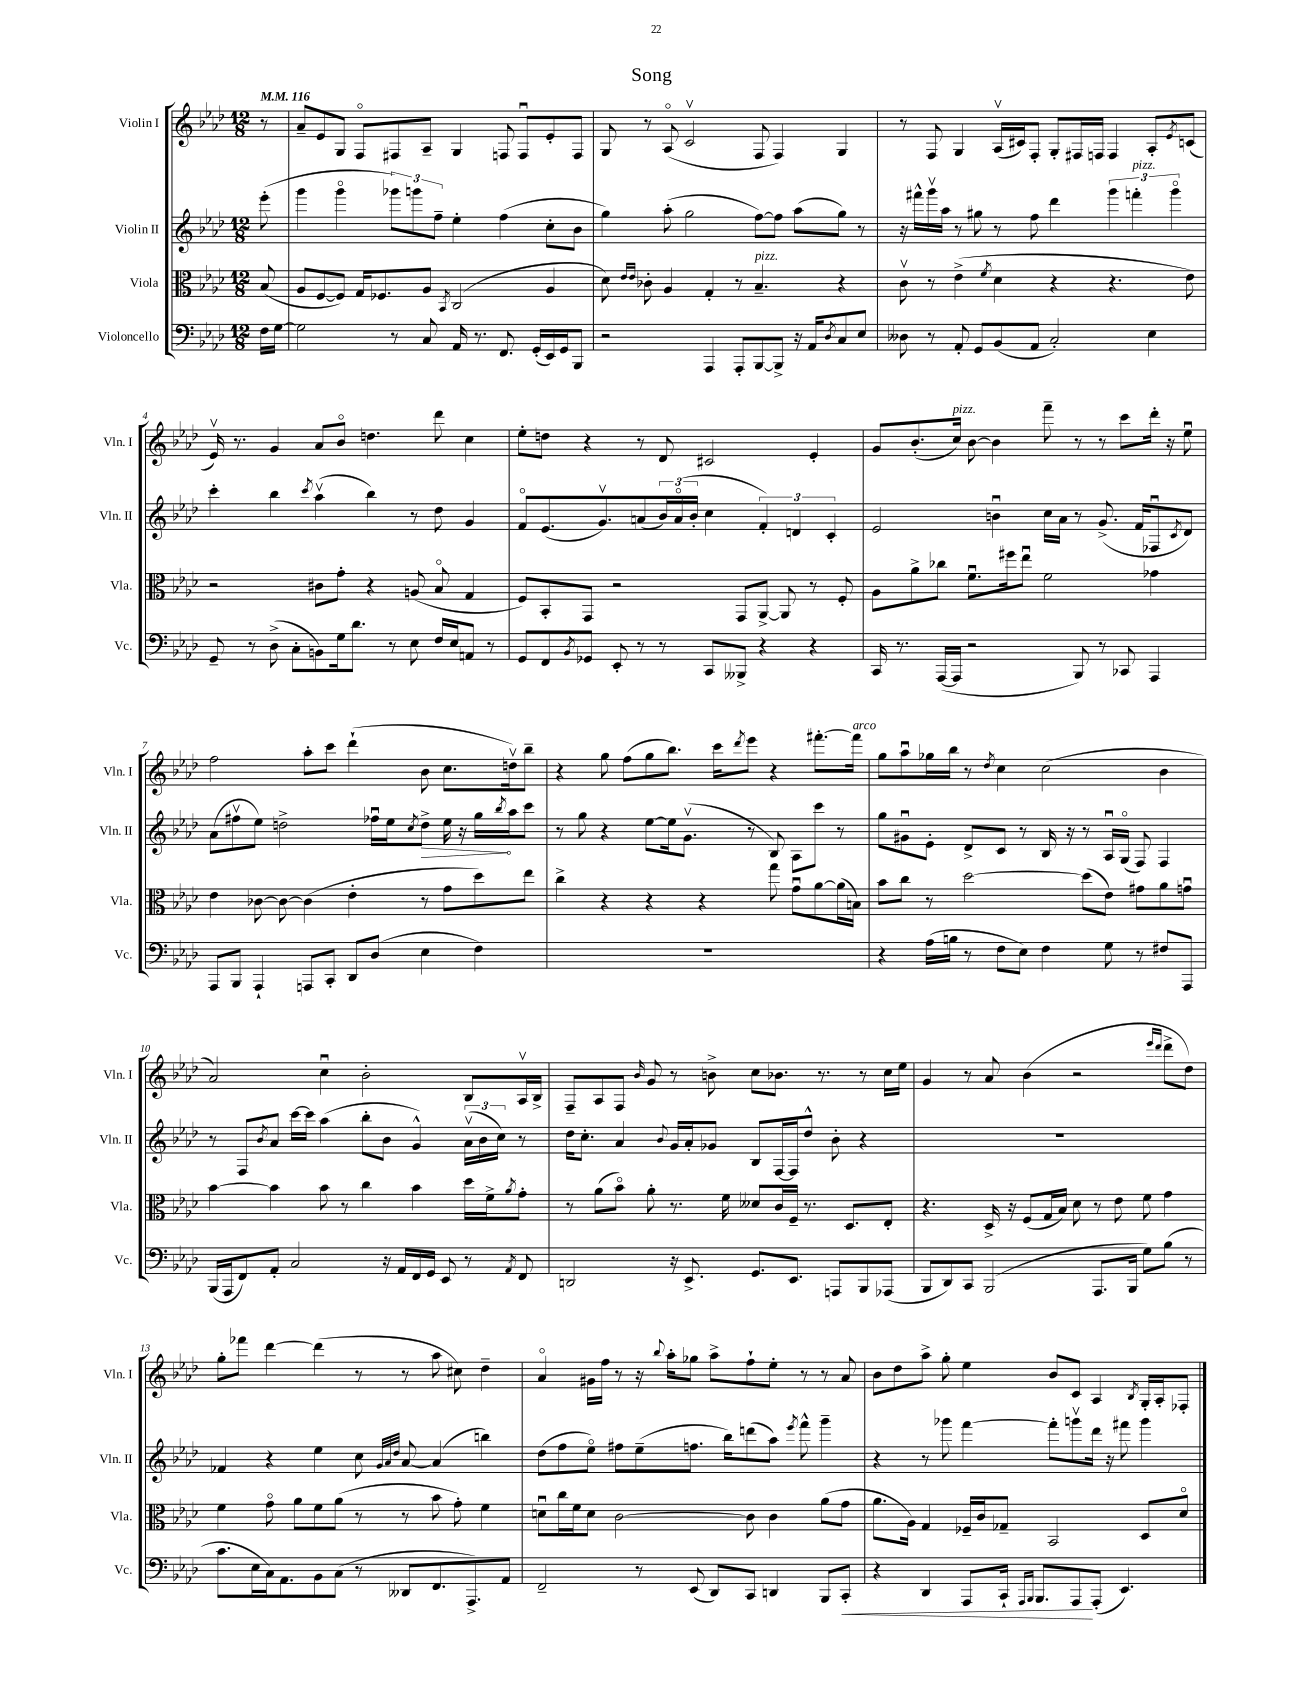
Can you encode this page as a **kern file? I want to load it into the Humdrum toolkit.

**kern	**kern	**kern	**kern
*staff4	*staff3	*staff2	*staff1
*clefF4	*clefC3	*clefG2	*clefG2
*k[b-e-a-d-]	*k[b-e-a-d-]	*k[b-e-a-d-]	*k[b-e-a-d-]
*M12/8	*M12/8	*M12/8	*M12/8
*MM116	*MM116	*MM116	*MM116
16F	(8B-	(8eee-'	8r
[16G	.	.	.
=	=	=	=
2G]	8A-	4ggg	8a-~
.	[8F	.	8e-
.	8F])	4gggo	8G
.	16G	.	8Fo
.	8.F-	.	.
8r	.	12ggg-)	8F#
.	.	12ggg	.
8C	8A-	.	8A-~
.	.	12ff~	.
.	8qBB-	.	.
16AA-	(2C	4ee-'	4G
8.r	.	.	.
8.FF	.	(4ff	8F
.	.	.	8Fu
(16GG'	.	.	.
16EE-)	4A-	8cc'	8e-'
16GG	.	.	.
8BBB-	.	8b-	8F
=	=	=	=
2r	8d-)	4gg)	8G
.	16qqe-	.	.
.	16qqe-	.	.
.	8c-'	.	8r
.	4A-	(8aa-'	(8A-o
.	.	2gg	2cv
4AAA-	4G'	.	.
8AAA-'	8r	.	.
[8BBB-	4.B-~	[8ff)	8F
8BBB-^]	.	8ff]	4F)
16r	.	(8aa-	.
16AA-	.	.	.
8qD-	.	.	.
8C	4r	8gg)	4G
8E-	.	8r	.
=	=	=	=
8D--	8cv	16r	8r
.	.	16fff#^^	.
8r	8r	16gggv	8F
.	.	16aa-	.
8AA-'	(4e-^	8r	4G
8GG	.	8gg#	.
.	8qf	.	.
(8BB-	4d-	8r	(16A-v
.	.	.	16c#)
8AA-	.	8ff	8F'
2C')	4r	4ddd-	8G'
.	.	.	16F#
.	.	.	16F
.	4.r	6ggg	4F
.	.	6fff'	.
4E-	.	.	8A-'
.	.	6gggo	.
.	.	.	8qe-
.	8e-)	.	(8c
=	=	=	=
8GG~	2r	4ccc'	16e-v)
.	.	.	8.r
8r	.	.	.
(8D-^	.	4bb-	4g
8C'	.	.	.
.	.	8qccc	.
8BB)	8c#	(4aa-v	8a-
16G	8g'	.	8b-o
8.d-	.	.	.
.	4r	4bb-)	4.dd
8r	.	.	.
8E-	(8A	8r	.
16F	8B-o	8dd-	8ddd-
16E-	.	.	.
8AA	4G	4g	4cc
8r	.	.	.
=	=	=	=
8GG	8F)	8fo	8ee-'
8FF	8BB-'	(8.e-	8dd
8qBB-	.	.	.
8GG-	8GG	.	4r
.	.	8.gv)	.
8EE-'	2r	.	.
8r	.	(8a	8r
8r	.	24b-)	8d-
.	.	(24ao	.
.	.	24b-'	.
8CC	.	4cc	2c#
8BBB--^	8GG	.	.
4r	[8AA-^	6f')	.
.	8AA-]	.	.
.	.	6d	.
4r	8r	.	4e-'
.	.	6c'	.
.	8F'	.	.
=	=	=	=
16CC	8A-	2e-	8g
8.r	.	.	.
.	8a-^	.	(8.b-'
([16AAA-	8cc-	.	.
16AAA-]	.	.	16cc)
2r	8.fu	.	[8b-
.	.	4bu	4b-]
.	16ff#	.	.
.	8ee-u	.	.
.	2f	16cc	8fff~
.	.	16a-	.
8BBB-)	.	8r	8r
8r	.	(8.g^	8r
8CC-	.	.	8ccc
.	.	16f	.
4AAA-	4g-	8F-u	16ddd-'
.	.	.	16r
.	.	8qc	.
.	.	8d-)	8ee-u
=	=	=	=
8AAA-	4e-	(8a-	2ff
8BBB-	.	8ff#v	.
4AAA-`	[8c-	8ee-)	.
.	8c-_	2dd^	.
8AAA	(4c-]	.	8aa-'
8CC'	.	.	8ccc
8DD-	4e-'	.	(4ddd-`
(8D-	.	16ff-u	.
.	.	16ee-	.
.	.	8qcc	.
4E-	8r	8dd^	8b-
.	8g	16ee-	8.cc
.	.	16r	.
4F)	8dd-)	16gg	.
.	.	8qbb-	.
.	.	16aa-	16ddv)
.	8ee-	8ccc	8bb-~
=	=	=	=
1.r	4cc^	8r	4r
.	.	8gg	.
.	4r	4r	8gg
.	.	.	(8ff
.	4r	[8ee-	8gg
.	.	16ee-]	8.bb-)
.	.	(8.gv	.
.	4r	.	.
.	.	.	16ccc
.	.	.	8qddd-
.	.	8r	8eee-
.	8gg	8B-)	4r
.	8gu	8A-	.
.	[8a-	8ccc	[8.fff#'
.	(16a-]	8r	.
.	16B)	.	16fff#]
=	=	=	=
4r	8b-	8gg	8gg
.	8cc	8g#u	8aa-u
(16A-	8r	8e-'	16gg-
16B	.	.	16bb-
8r	[2dd-	8d-^	8r
.	.	.	8qdd-
8F	.	8c	4cc
8E-)	.	8r	.
4F	.	16B-	(2cc
.	.	16r	.
.	(8dd-]	8r	.
8G	8e-)	16A-u	.
.	.	(16Go	.
8r	8g#	8F)	.
8F#	8a-	4F	4b-
8AAA-	8gu	.	.
=	=	=	=
(16BBB-	[4b-	8r	2a-)
16AAA-	.	.	.
8FF)	.	8F	.
.	.	8qb-	.
8AA-'	4b-]	8a-	.
2C	.	[16ccc	.
.	.	16ccc]	.
.	8b-	(4aa-	4ccu
.	8r	.	.
.	4cc	8bb-'	2b-'
16r	.	8b-	.
16AA-	.	.	.
16FF	4b-	4g^^)	.
16GG	.	.	.
8EE-	.	.	.
8r	16dd-	(24a-v	8B-
.	.	24b-	.
.	16f^	.	.
.	.	24cc)	.
8qAA-	8qa-	.	.
8FF	8g'	8r	16A-v
.	.	.	16B-^
=	=	=	=
2DD	8r	16dd-	8F~
.	.	8.cc'	.
.	(8a-	.	8A-
.	8b-o)	4a-	8F
.	.	.	16qqb-
.	8a-'	.	8g
.	.	8qqb-	.
16r	8.r	16g	8r
8.EE-^	.	16a-'	.
.	.	8g-	8b^
.	16f	.	.
8.GG	8d--	8B-	8cc
.	16c	[16F	8.b-
8.EE-	16F~	16F]	.
.	8.r	8dd-^^	.
.	.	.	8.r
8AAA	.	8b-'	.
.	8.D-	.	.
8BBB-	.	4r	8r
(8AAA-	8E-'	.	16cc
.	.	.	16ee-
=	=	=	=
8BBB-	4.r	1.r	4g
8DD-)	.	.	.
8CC	.	.	8r
(2BBB-	16D-^	.	8a-
.	16r	.	.
.	(8F	.	(4b-
.	16G	.	.
.	16B-)	.	.
.	8d-	.	2r
8.AAA-	8r	.	.
.	8e-	.	.
16BBB-	.	.	.
8G)	8f	.	.
.	.	.	16qqeee-
.	.	.	16qqddd-
(8B-	4g	.	8ddd-^
8r	.	.	8dd-)
=	=	=	=
8.c	4f	4f-	8gg'
.	.	.	8fff-
16E-	.	.	.
16C)	8go	4r	[4ddd-
8.AA-	.	.	.
.	8a-	.	.
8BB-	8f	4ee-	(4ddd-]
(8C	(8a-	.	.
8r	8r	8cc	8r
.	.	32qqg	.
.	.	32qqa-	.
.	.	32qqdd-	.
8DD--	8r	[8a-	8r
8.FF	8b-	(4a-]	8aa-
.	8g')	.	8cc#)
8.AAA-^)	.	.	.
.	4f	4bb)	4dd-~
8AA-	.	.	.
=	=	=	=
2FF~	8du	(8dd-	4a-o
.	16cc	8ff	.
.	16f	.	.
.	8d	8ee-o)	16g#
.	.	.	16ff
.	[2c	8ff#	8r
8r	.	(8ee-~	16r
.	.	.	8qqbb-
.	.	.	16aa-'
(8EE-	.	8.ff	8gg-
8DD-)	.	.	8aa-^
.	.	16bb-)	.
8CC	8c]	(8ddd	8ff`
4DD	4c	8aa-)	8ee-'
.	.	8qeee-	.
.	.	8fff^^	8r
8BBB-	(8a-	4ggg~	8r
8CC'	8g	.	8a-
=	=	=	=
4r	8.a-	4r	8b-
.	.	.	8dd-
.	16A-)	.	.
4DD-	4G	8r	8aa-^
.	.	8ggg-	8gg'
8AAA-	16F-~	[4fff	4ee-
.	16c	.	.
16CC`	8G-~	.	.
16qqAAA-	.	.	.
16qqBBB-	.	.	.
8.BBB-	.	.	.
.	2BB-	8fff']	8b-
8AAA-	.	8gggv	8c
(8AAA-'	.	16ddd-	4A-
.	.	16r	.
4.EE-)	.	8fff#	.
.	.	.	8qB-
.	8D-	4ggg	16G'
.	.	.	16A-'
.	8d-o	.	8F-'
==	==	==	==
*-	*-	*-	*-
